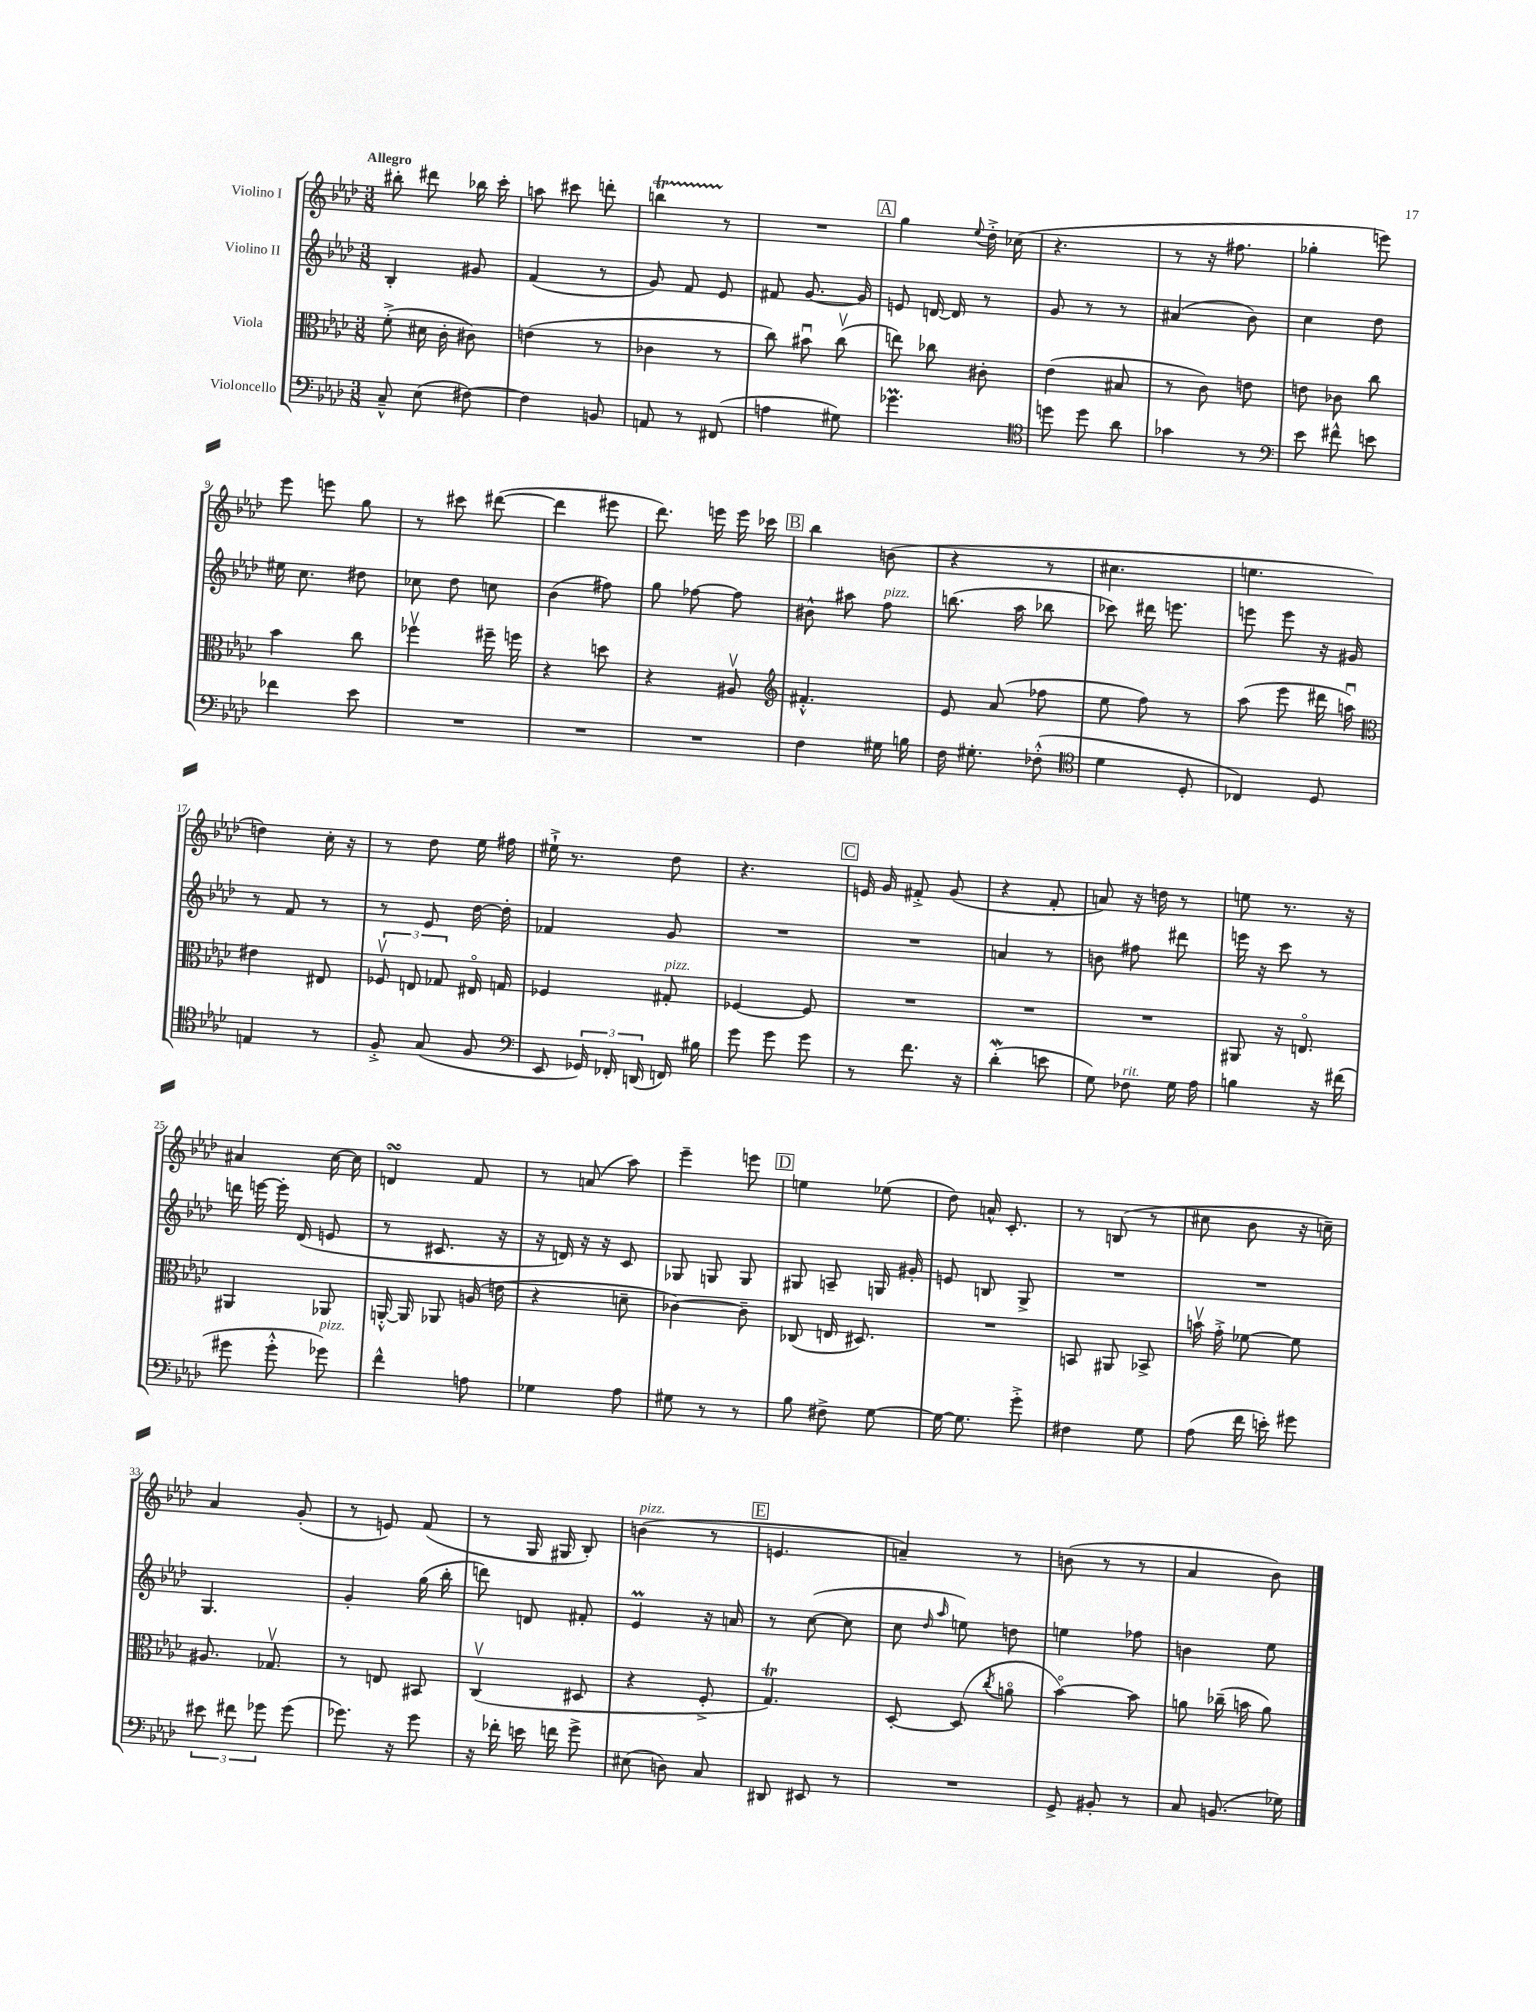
<<
\new StaffGroup <<
\new Staff = "s0" \with { instrumentName = "Violino I" } {
    \clef treble \key aes \major \numericTimeSignature \time 3/8 \tempo "Allegro"
    \autoBeamOff bis''8-. dis'''8 bes''16 c'''16-. |
    a''8 cis'''8 d'''8-. |
    b''4\startTrillSpan r8\stopTrillSpan |
    R4. |
    \mark \markup { \box "A" } g''4 \appoggiatura { ees''8 } des''16-.-> ces''16( |
    r4. |
    r8 r16 fis''8. |
    ges''4-. e'''8) |
    ees'''8 e'''8 g''8 |
    r8 cis'''8 dis'''8~( |
    dis'''4 eis'''8 |
    des'''8.) e'''16 e'''16 ces'''16 |
    \mark \markup { \box "B" } bes''4 b'8( |
    r4 r8 |
    cis''4. |
    e''4. |
    d''4) c''16-. r16 |
    r8 des''8 ees''16 fis''16 |
    eis''16-!-> r8. des''8 |
    r4. |
    \mark \markup { \box "C" } e'16 g'16 fis'8-.-> g'8( |
    r4 f'8-. |
    a'8) r16 d''16 r8 |
    e''8 r8. r16 |
    ais'4 c''16~ c''16 |
    d'4\turn f'8 |
    r8 a'8( aes''8) |
    ees'''4-- e'''8 |
    \mark \markup { \box "D" } e''4 ees''8( |
    des''8) a'16-^ c'8.-. |
    r8 b8( r8 |
    cis''8 bes'8 r16 c''16--) |
    aes'4 g'8-.( |
    r8 e'8) f'8( |
    r8 g16 gis16 bes8-.) |
    b'4^\markup { \italic "pizz." }( r8 |
    \mark \markup { \box "E" } e'4. |
    a'4--) r8 |
    b'8( r8 r8 |
    aes'4 bes'8) \bar "|." |
}
\new Staff = "s1" \with { instrumentName = "Violino II" } {
    \clef treble \key aes \major \numericTimeSignature \time 3/8
    \autoBeamOff bes4-. gis'8 |
    f'4( r8 |
    g'8) f'8 ees'8 |
    fis'8 g'8.~ g'16 |
    \mark \markup { \box "A" } e'8 d'16~ d'16 r8 |
    g'8 r8 r8 |
    ais'4( bes'8) |
    c''4 des''8 |
    eis''16 c''8. dis''8 |
    ces''8 des''8 c''8 |
    bes'4( fis''8) |
    g''8 fes''8~ fes''8 |
    \mark \markup { \box "B" } bis'8-^ ais''8 f''8^\markup { \italic "pizz." } |
    b''8.( aes''16 bes''8 |
    ces'''8) dis'''16 e'''8. |
    e'''8 e'''8 r16 gis'16 |
    r8 f'8 r8 |
    r8 ees'8 des''16~ des''16-. |
    fes'4 g'8 |
    R4. |
    \mark \markup { \box "C" } R4. |
    a'4 r8 |
    b'8 fis''8 dis'''8 |
    e'''16 r16 c'''8 r8 |
    d'''16 e'''16~ e'''16-. des'16( e'8 |
    r8 cis'8. r16 |
    r16 d'16) r16 r16 c'8 |
    ges8 g8 g8 |
    \mark \markup { \box "D" } gis8 a8-- g16 gis'16-. |
    e'8 b8 g8-> |
    R4. |
    R4. |
    g4. |
    g'4-. g''16( bes''16-. |
    d'''8) d'8 fis'8-. |
    ees'4\prall r16 a'16 |
    \mark \markup { \box "E" } r8 c''8~( c''8 |
    c''8 \grace { des''16 aes''16 } e''8) d''8 |
    e''4 fes''8 |
    b'4 ees''8 \bar "|." |
}
\new Staff = "s2" \with { instrumentName = "Viola" } {
    \clef alto \key aes \major \numericTimeSignature \time 3/8
    \autoBeamOff f'8-.->( dis'16 c'16-. cis'8) |
    e'4( r8 |
    ces'4 r8 |
    c''8) bis'8\downbow c''8\upbow( |
    \mark \markup { \box "A" } e''8) ces''8 cis'8-. |
    ees'4( bis8 |
    r8 c'8) e'8 |
    e'8 ces'8 c''8 |
    bes'4 c''8 |
    fes''4\upbow fis''16-- f''16 |
    r4 d''8 |
    r4 ais8\upbow |
    \mark \markup { \box "B" } \clef treble fis'4.-.-^ |
    ees'8 aes'8( fes''8 |
    ees''8 f''8) r8 |
    aes''8( ees'''8 dis'''16 a''16\downbow) |
    \clef alto eis'4 eis8 |
    \tuplet 3/2 { fes8\upbow e8 ges8 } eis16\flageolet g16 |
    fes4 gis8-.^\markup { \italic "pizz." } |
    fes4~ fes8 |
    \mark \markup { \box "C" } R4. |
    R4. |
    R4. |
    ais,8 r16 e8.\flageolet |
    ais,4 aes,8 |
    a,16~-.-^ a,16 aes,8 a16( e'16 |
    r4 d'8-- |
    ces'4~) ces'8-- |
    \mark \markup { \box "D" } ces8( e16 dis8.) |
    R4. |
    b,8 ais,8 bes,8-> |
    b'16\upbow g'16-.-> fes'8~ fes'8 |
    ais8. ges8.\upbow |
    r8 e8 bis,8 |
    c4\upbow( dis8 |
    r4 f8-.-> |
    \mark \markup { \box "E" } g4.\trill) |
    des8~-. des8( \acciaccatura { c''8 } a'8\flageolet |
    bes'4~\flageolet) bes'8 |
    a'8 ces''16--( b'16 a'8) \bar "|." |
}
\new Staff = "s3" \with { instrumentName = "Violoncello" } {
    \clef bass \key aes \major \numericTimeSignature \time 3/8
    \autoBeamOff c8---^ ees8( fis8~) |
    fis4 b,8 |
    a,8 r8 fis,8( |
    a4 gis8) |
    \mark \markup { \box "A" } ges'4.\prall |
    \clef tenor d''8 d''8 aes'8 |
    ges'4 r8 |
    \clef bass ees'8 fis'8-^ e'8 |
    fes'4 ees'8 |
    R4. |
    R4. |
    R4. |
    \mark \markup { \box "B" } f4 gis16 b16 |
    f16 gis8.-. fes8-.-^( |
    \clef tenor des'4 des8-. |
    ces4) des8 |
    e4 r8 |
    f8-.-> g8( f8 |
    \clef bass ees,8 \tuplet 3/2 { ges,16) fes,16-. d,16( } f,16) bis16 |
    g'8 g'8 g'8 |
    \mark \markup { \box "C" } r8 f'8. r16 |
    des'4-.\mordent( e'8 |
    g8) fes8^\markup { \italic "rit." } g16 aes16 |
    b4 r16 fis'16( |
    gis'8 gis'8-.-^ ges'8^\markup { \italic "pizz." }) |
    f'4-^ a8 |
    ges4 aes8 |
    gis8 r8 r8 |
    \mark \markup { \box "D" } bes8 fis8-> g8~ |
    g16~ g8. g'8-.-> |
    fis4 g8 |
    aes8( f'16 e'16-.) gis'8 |
    \tuplet 3/2 { eis'8 fis'8 ges'8 } ges'8( |
    ges'8.) r16 ges'8 |
    r16 fes'16-. e'16 f'16 g'8-> |
    eis8( d8) c8 |
    \mark \markup { \box "E" } dis,8 eis,8 r8 |
    R4. |
    g,8-> bis,8-. r8 |
    c8 b,8.( ges16) \bar "|." |
}
>>
>>
